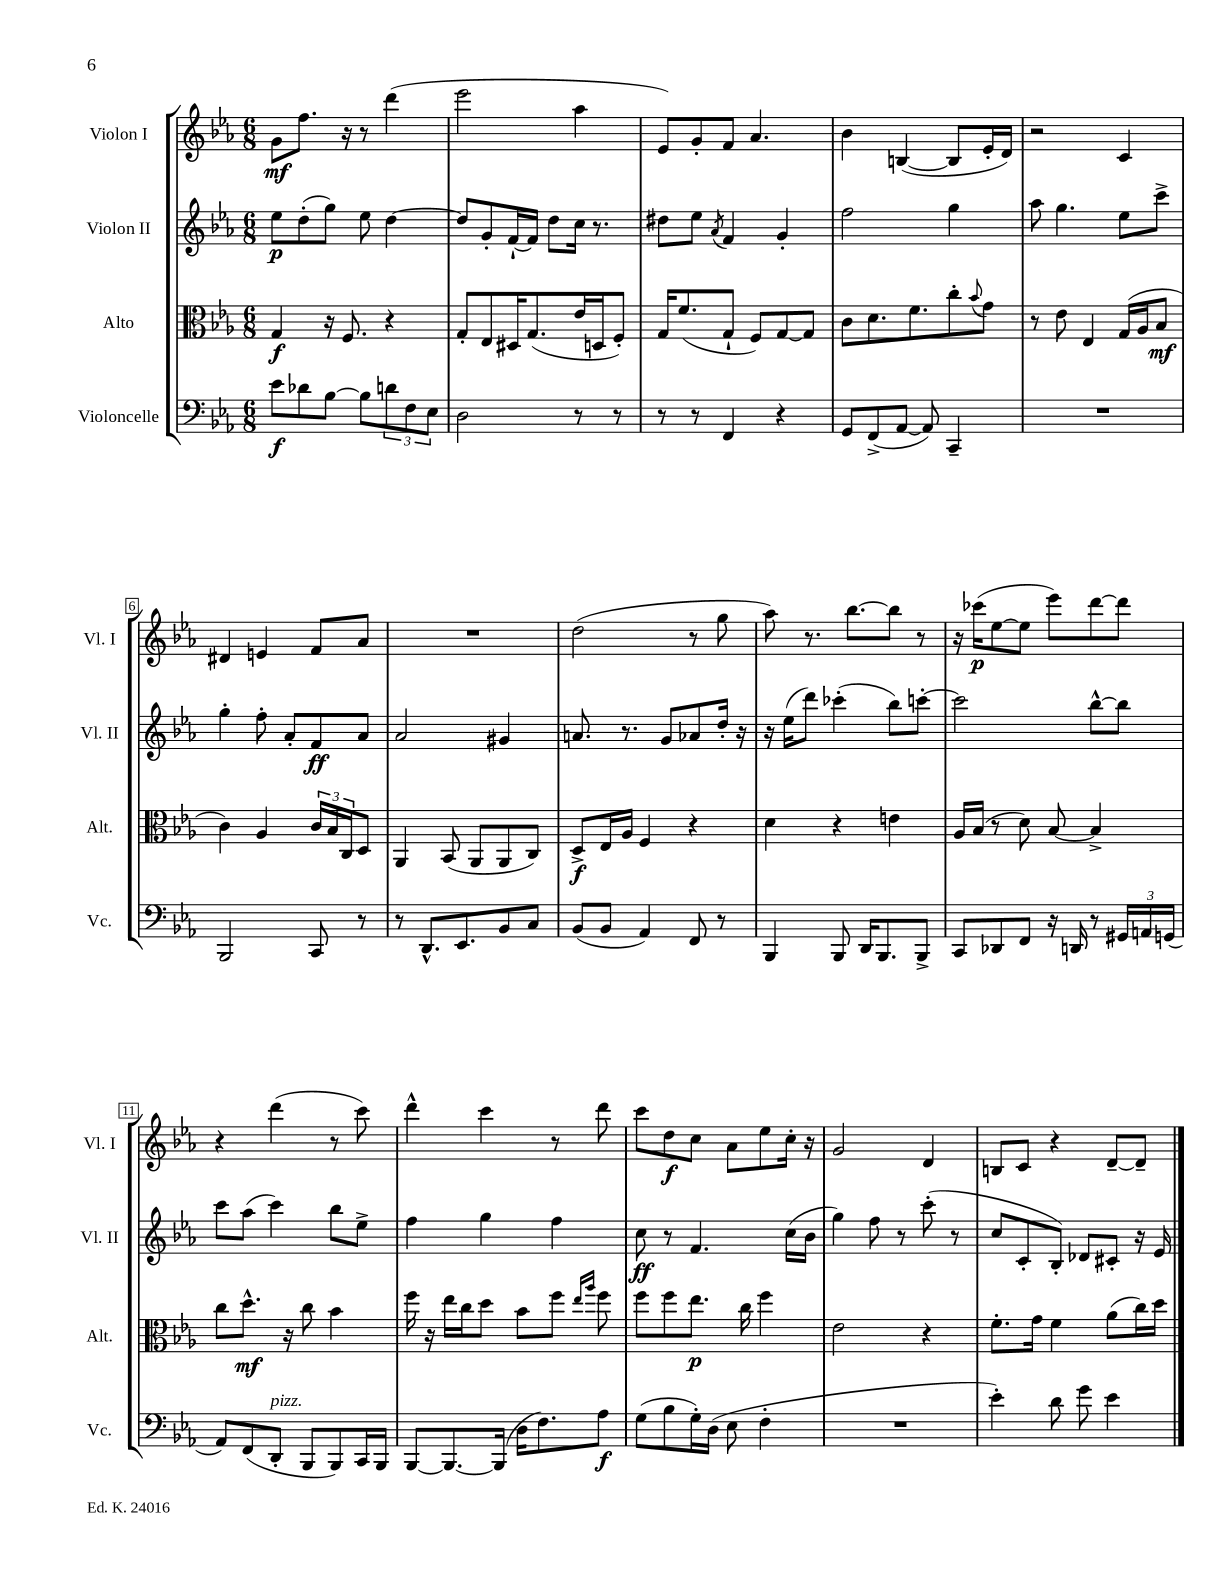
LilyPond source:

<<
\new StaffGroup <<
\new Staff = "s0" \with { instrumentName = "Violon I" shortInstrumentName = "Vl. I" } {
    \clef treble \key ees \major \numericTimeSignature \time 6/8
    g'8\mf f''8. r16 r8 d'''4( |
    ees'''2 aes''4 |
    ees'8) g'8-. f'8 aes'4. |
    bes'4 b4~( b8 ees'16-. d'16) |
    r2 c'4 |
    dis'4 e'4 f'8 aes'8 |
    R2. |
    d''2( r8 g''8 |
    aes''8) r8. bes''8.~ bes''8 r8 |
    r16 ces'''16\p( ees''8~ ees''8 ees'''8) d'''8~ d'''8 |
    r4 d'''4( r8 c'''8) |
    d'''4-^ c'''4 r8 d'''8 |
    c'''8 d''8\f c''8 aes'8 ees''8 c''16-. r16 |
    g'2 d'4 |
    b8 c'8 r4 d'8~-- d'8-- \bar "|." |
}
\new Staff = "s1" \with { instrumentName = "Violon II" shortInstrumentName = "Vl. II" } {
    \clef treble \key ees \major \numericTimeSignature \time 6/8
    ees''8\p d''8-.( g''8) ees''8 d''4~ |
    d''8 g'8-. f'16~-! f'16 d''8 c''16 r8. |
    dis''8 ees''8 \acciaccatura { aes'8 } f'4 g'4-. |
    f''2 g''4 |
    aes''8 g''4. ees''8 c'''8-> |
    g''4-. f''8-. aes'8-. f'8\ff aes'8 |
    aes'2 gis'4 |
    a'8. r8. g'8 aes'8 d''16-. r16 |
    r16 ees''16( d'''8) ces'''4-.( bes''8) c'''8~-. |
    c'''2 bes''8~-^ bes''8 |
    c'''8 aes''8( c'''4) bes''8 ees''8-> |
    f''4 g''4 f''4 |
    c''8\ff r8 f'4. c''16( bes'16 |
    g''4) f''8 r8 c'''8-.( r8 |
    c''8 c'8-. bes8-.) des'8 cis'8-. r16 ees'16 \bar "|." |
}
\new Staff = "s2" \with { instrumentName = "Alto" shortInstrumentName = "Alt." } {
    \clef alto \key ees \major \numericTimeSignature \time 6/8
    g4\f r16 f8. r4 |
    g8-. ees8 dis16 g8.( ees'16 d16 f8-.) |
    g16 f'8.( g8-! f8) g8~ g8 |
    c'8 d'8. f'8. c''8-. \appoggiatura { bes'8 } g'8 |
    r8 ees'8 ees4 g16( aes16 bes8\mf |
    c'4) aes4 \tuplet 3/2 { c'16 bes16 c16 } d8 |
    aes,4 bes,8( aes,8 aes,8 c8) |
    d8->\f ees16 aes16 f4 r4 |
    d'4 r4 e'4 |
    aes16 bes16( r8 d'8) bes8~ bes4-> |
    c''8 d''8.-^\mf r16 c''8 bes'4 |
    f''16 r16 ees''16 c''16 d''8 bes'8 f''8 \grace { ees''16 aes''16 } f''8 |
    f''8 f''8 ees''8.\p c''16 f''4 |
    ees'2 r4 |
    f'8.-. g'16 f'4 aes'8( c''16) d''16 \bar "|." |
}
\new Staff = "s3" \with { instrumentName = "Violoncelle" shortInstrumentName = "Vc." } {
    \clef bass \key ees \major \numericTimeSignature \time 6/8
    ees'8\f des'8 bes8~ bes8 \tuplet 3/2 { d'8 f8 ees8 } |
    d2 r8 r8 |
    r8 r8 f,4 r4 |
    g,8 f,8->( aes,8~ aes,8) c,4-- |
    R2. |
    bes,,2 c,8 r8 |
    r8 d,8.-^ ees,8. bes,8 c8 |
    bes,8( bes,8 aes,4) f,8 r8 |
    bes,,4 bes,,8 d,16 bes,,8. bes,,8-> |
    c,8 des,8 f,8 r16 d,16 r8 \tuplet 3/2 { gis,16 a,16 g,16( } |
    aes,8) f,8( d,8-.^\markup { \italic "pizz." } bes,,8 bes,,8) c,16 bes,,16 |
    bes,,8~ bes,,8.~ bes,,16( d16 f8.) aes8\f |
    g8( bes8 g16-.) d16( ees8 f4-. |
    R2. |
    ees'4-.) d'8 g'8 ees'4 \bar "|." |
}
>>
>>
\layout { \context { \Score \override BarNumber.stencil = #(make-stencil-boxer 0.1 0.3 ly:text-interface::print) } }
